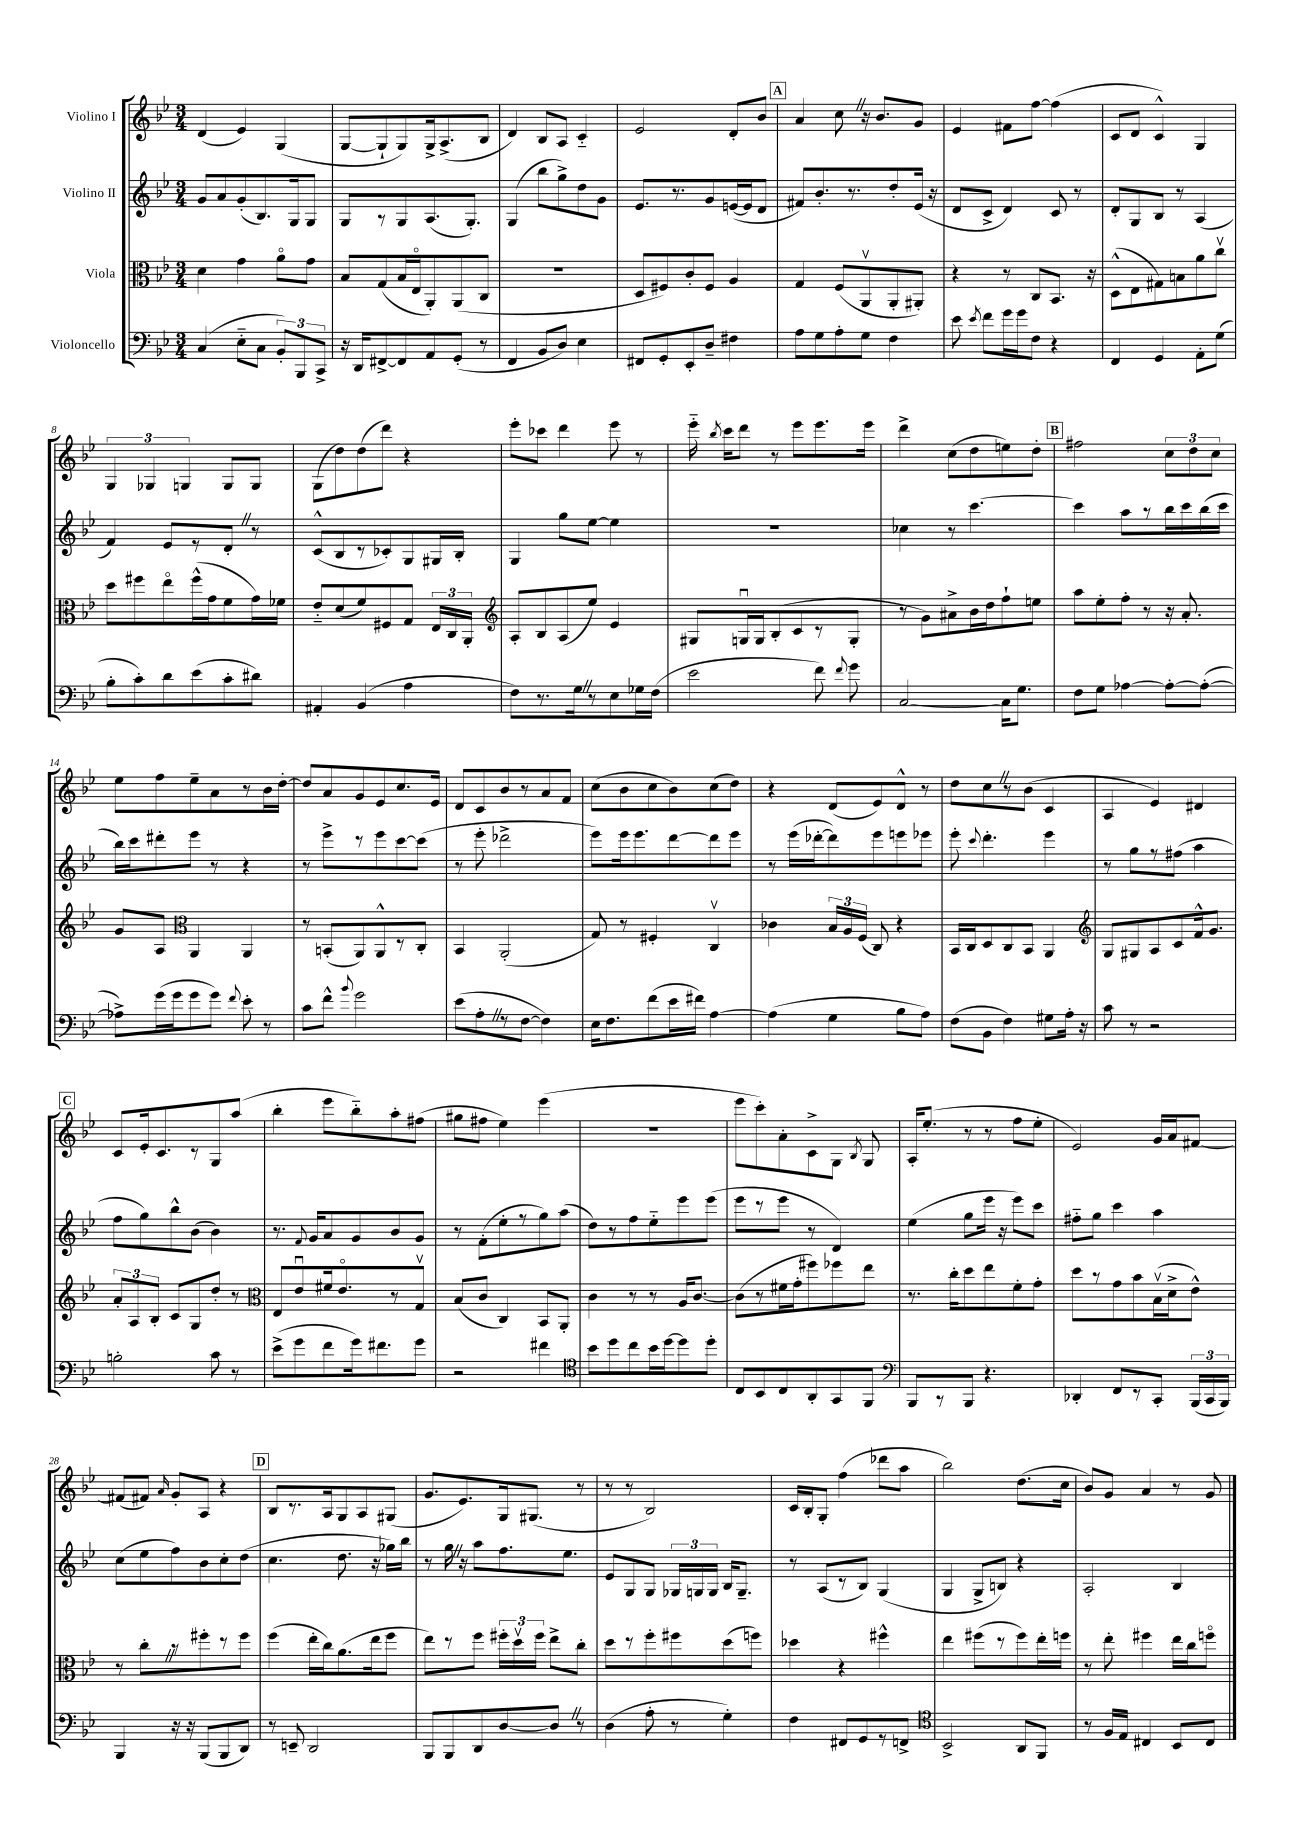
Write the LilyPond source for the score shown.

<<
\new StaffGroup <<
\new Staff = "s0" \with { instrumentName = "Violino I" } {
    \clef treble \key bes \major \numericTimeSignature \time 3/4
    \autoBeamOff d'4( ees'4) g4( |
    g8[~ g8-! g8) g16-> a8.->( bes8] |
    d'4) bes8[ a8] c'4-_ |
    ees'2 d'8[-. bes'8] |
    \mark \markup { \box "A" } a'4 c''8 \once \override BreathingSign.text = \markup { \musicglyph "scripts.caesura.straight" } \breathe r16 bes'8.[ g'8] |
    ees'4 fis'8[ f''8]~ f''4( |
    c'8[ d'8] c'4-^) g4 |
    \tuplet 3/2 { g4 ges4 g4 } g8[ g8] |
    g8[( d''8) d''8( d'''8]) r4 |
    ees'''8[-. ces'''8] d'''4 ees'''8 r8 |
    ees'''16-_ \acciaccatura { bes''8 } c'''16[ d'''8] r8 ees'''8[ ees'''8. ees'''16] |
    d'''4-> c''8[( d''8 e''8) d''8]-. |
    \mark \markup { \box "B" } fis''2 \tuplet 3/2 { c''8[ d''8 c''8] } |
    ees''8[ f''8 ees''8-- a'8 r8 bes'16 d''16]~-. |
    d''8[ a'8 g'8 ees'8 c''8. ees'16] |
    d'8[ c'8 bes'8 r8 a'8 f'8] |
    c''8[( bes'8 c''8 bes'8) c''8( d''8]) |
    r4 d'8[( ees'8) d'8]-^ r8 |
    d''8[ c''8 \once \override BreathingSign.text = \markup { \musicglyph "scripts.caesura.straight" } \breathe r8 bes'8]( c'4 |
    a4 ees'4) dis'4 |
    \mark \markup { \box "C" } c'8[ ees'16-. c'8. r8 g8 a''8]( |
    bes''4-. ees'''8[ bes''8-_) a''8-. fis''8]( |
    gis''8[ fis''8] ees''4) ees'''4( |
    R2. |
    ees'''8[ c'''8-.) a'8-. c'8-> g8] \acciaccatura { bes8 } g8 |
    a16[-. ees''8.]-.( r8 r8 f''8[ ees''8]-. |
    ees'2) g'16[ a'16 fis'8]~ |
    fis'8[( fis'8]) \grace { a'16 } g'8[-. a8] r4 |
    \mark \markup { \box "D" } bes8[ r8. a16 g8 a8 gis8]( |
    g'8.[ ees'8.) g16 gis8.]( r8 |
    r8 r8 bes2) |
    c'16[ bes16-. g8]-. f''4( des'''8[ a''8] |
    bes''2) d''8.[( c''16] |
    bes'8[) g'8] a'4 r8 g'8 \bar "|." |
}
\new Staff = "s1" \with { instrumentName = "Violino II" } {
    \clef treble \key bes \major \numericTimeSignature \time 3/4
    \autoBeamOff g'8[ a'8 g'8-.( bes8.) g16 g8] |
    g8[ r8 g8 a8.( g8.]-.) |
    g4( bes''8[ g''8->) d''8 g'8] |
    ees'8.[ r8. g'8 e'16~( e'16 d'8] |
    \mark \markup { \box "A" } fis'8[) bes'8.-. r8. d''8-. ees'16]( r16 |
    d'8[ c'8]-> d'4) c'8 r8 |
    d'8[-. g8 bes8] r8 a4( |
    f'4) ees'8[ r8 d'8]-. \once \override BreathingSign.text = \markup { \musicglyph "scripts.caesura.straight" } \breathe r8 |
    c'8[-^( bes8 r8 ces'8-.) g8 gis16 bes16]-. |
    g4 g''8[ ees''8]~ ees''4 |
    R2. |
    ces''4 r8 c'''4.~ |
    \mark \markup { \box "B" } c'''4 a''8[ r8 bes''16 c'''16 bes''16( c'''16] |
    bes''16[) c'''16 dis'''8-. ees'''8] r8 r4 |
    r8 ees'''8[-> r8 ees'''8 c'''8~ c'''8]( |
    r8 ees'''8-. des'''2-> |
    ees'''8[) ees'''16 ees'''8. d'''8~ d'''8 ees'''8] |
    r8 ees'''16[( des'''16~-. des'''8) ees'''8 e'''8 ees'''8] |
    ees'''8-. \appoggiatura { c'''8 } d'''4.-. ees'''4 |
    r8 g''8[ r8 fis''8]( a''4 |
    \mark \markup { \box "C" } f''8[ g''8) bes''8-^ bes'8]( bes'4) |
    r8. \appoggiatura { f'8 } g'16[ a'8 g'8 bes'8 g'8] |
    r8 f'8[-.( ees''8-. r8 g''8) a''8]( |
    d''8[) r8 f''8 ees''8-_ ees'''8 ees'''8]( |
    ees'''8[ r8 ees'''8] r8 d'4) |
    ees''4( g''8[ ees'''16] r16 ees'''8[) c'''8] |
    fis''8[-_ g''8] c'''4 a''4 |
    c''8[( ees''8 f''8) bes'8 c''8-. d''8]( |
    \mark \markup { \box "D" } c''4. d''8. r16 ges''16[) bes''16] |
    r8 g''16 \once \override BreathingSign.text = \markup { \musicglyph "scripts.caesura.straight" } \breathe r16 a''8[ f''8. ees''8.] |
    ees'8[ g8 g8] \tuplet 3/2 { ges16[ g16 g16] } bes16[ g8.]-- |
    r8 a8[( r8 bes8]) g4( |
    g4 g8[-> b8]) r4 |
    a2-. bes4 \bar "|." |
}
\new Staff = "s2" \with { instrumentName = "Viola" } {
    \clef alto \key bes \major \numericTimeSignature \time 3/4
    \autoBeamOff d'4 g'4 a'8[\flageolet g'8] |
    bes8[ g8( bes16 ees16\flageolet a,8-.) a,8( c8] |
    R2. |
    d8[ fis8) c'8-. fis8] a4 |
    \mark \markup { \box "A" } g4 f8[( a,8\upbow a,8-. ais,8]-.) |
    r4 r8 c8[ bes,8.] r16 |
    d8[-^( ees8 gis8) b8 a'8 c''8]\upbow |
    d''8[ fis''8 ees''8\flageolet fis''16-^( g'16 f'8 g'16) fes'16] |
    ees'8[-_ d'8( f'8) fis8 g8] \tuplet 3/2 { ees16[ c16 a,16]-. } |
    \clef treble a8[-. bes8 a8( ees''8]) ees'4 |
    gis8[ g16\downbow g16 bes8-.( c'8 r8 g8]-. |
    r8 g'8[) ais'8-> bes'16 d''16 f''8-! e''8] |
    \mark \markup { \box "B" } a''8[ ees''8-. f''8]-. r8 r16 a'8.-. |
    g'8[ a8] \clef alto a,4 a,4 |
    r8 b,8[-.( a,8) a,8-^ r8 c8]-. |
    bes,4 a,2-.( |
    g8) r8 fis4-. c4\upbow |
    ces'4 \tuplet 3/2 { bes16[ a16 f16]( } c8) r4 |
    bes,16[ c16 d8 c8 bes,8] a,4 |
    \clef treble g8[ gis8 a8 c'8 f'16-^ g'8.] |
    \mark \markup { \box "C" } \tuplet 3/2 { a'8[-. a8 bes8]-. } c'8[ g8 d''8]-. r8 |
    \clef alto ees8[ ees'8\downbow fis'16 ees'8.\flageolet r8 g8]\upbow |
    bes8[( c'8] c4) bes,8[ a,8]-. |
    c'4 r8 r8 a16[ c'8.]~ |
    c'8[( r8 fis'16 g'16-. fis''8) fes''8 ees''8] |
    r8. c''16[-. d''8 ees''8 f'8-. g'8]-. |
    d''8[ r8 g'8 bes'8 bes16\upbow( d'16-> ees'8]-^) |
    r8 c''8[-. \once \override BreathingSign.text = \markup { \musicglyph "scripts.caesura.straight" } \breathe r8 fis''8-. r8 fis''8] |
    \mark \markup { \box "D" } f''4( ees''16[-. c''16) a'8.( ees''16 f''8] |
    ees''8[) r8 f''8] \tuplet 3/2 { fis''16[-. d''16\upbow fis''16] } ees''8[-> c''8]-. |
    d''8[ r8 f''8-. fis''8 d''8( f''8]) |
    des''4 r4 fis''4-^ |
    ees''4 fis''8[( r8 fis''8) ees''16-. f''16] |
    r8 ees''8-. fis''4 ees''16[ c''16 f''8]\flageolet \bar "|." |
}
\new Staff = "s3" \with { instrumentName = "Violoncello" } {
    \clef bass \key bes \major \numericTimeSignature \time 3/4
    \autoBeamOff c4( ees8[-_ c8] \tuplet 3/2 { bes,8[-.) bes,,8 c,8]-> } |
    r16 d,16[ fis,8~-> fis,8 a,8 g,8]-.( r8 |
    f,4 bes,8[ d8]) ees4 |
    fis,8[ g,8-. ees,8-. d8]-- fis4 |
    \mark \markup { \box "A" } a8[ g8 a8-. g8] f4 |
    ees'8 \acciaccatura { ees'8 } f'8[ g'16 g'16 f8] r4 |
    f,4 g,4 a,8[-. g8]( |
    bes8[-. c'8-.) d'8 ees'8( c'8-. dis'8]) |
    ais,4-. bes,4( a4 |
    f8[) r8. g16 \once \override BreathingSign.text = \markup { \musicglyph "scripts.caesura.straight" } \breathe r8 ees8 ges16 f16]( |
    ees'2 f'8) \appoggiatura { f'8 } g'8 |
    c2~ c16[ g8.] |
    \mark \markup { \box "B" } f8[ g8] aes4~ aes8[~-. aes8]~-.( |
    aes8[->) g'16( g'16 g'8 g'8]) \appoggiatura { f'8 } ees'8-. r8 |
    c'8[ f'8]-^ \appoggiatura { bes'8 } g'2 |
    ees'8[( a8-. \once \override BreathingSign.text = \markup { \musicglyph "scripts.caesura.straight" } \breathe r8 f8]~ f4) |
    ees16[ f8. f'8( ees'16 fis'16]) a4~ |
    a4( g4 bes8[ a8]) |
    f8[( bes,8] f4) gis8[ a16]-. r16 |
    c'8 r8 r2 |
    \mark \markup { \box "C" } b2-. c'8 r8 |
    ees'8[->( g'8 f'8 g'16) fis'8. g'8] |
    r2 fis'4 |
    \clef tenor bes'8[ d''8 c''8 bes'16 d''16~ d''8 d''8]-. |
    c8[ bes,8 c8 a,8-. g,8 f,8] |
    \clef bass bes,,8[ r8 bes,,8] r4. |
    des,4-. f,8[ r8 c,8]-. \tuplet 3/2 { bes,,16[( c,16 bes,,16]) } |
    bes,,4 r16 r16 bes,,8[( bes,,8 d,8]) |
    \mark \markup { \box "D" } r8 e,8-- d,2 |
    bes,,8[ bes,,8 d,8 d8~ d8] \once \override BreathingSign.text = \markup { \musicglyph "scripts.caesura.straight" } \breathe r8 |
    d4( a8-. r8 g4-.) |
    f4 fis,8[ g,8 r8 f,8]-> |
    \clef tenor bes,2-> a,8[ f,8] |
    r8 f16[ ees16] cis4 bes,8[ cis8] \bar "|." |
}
>>
>>
